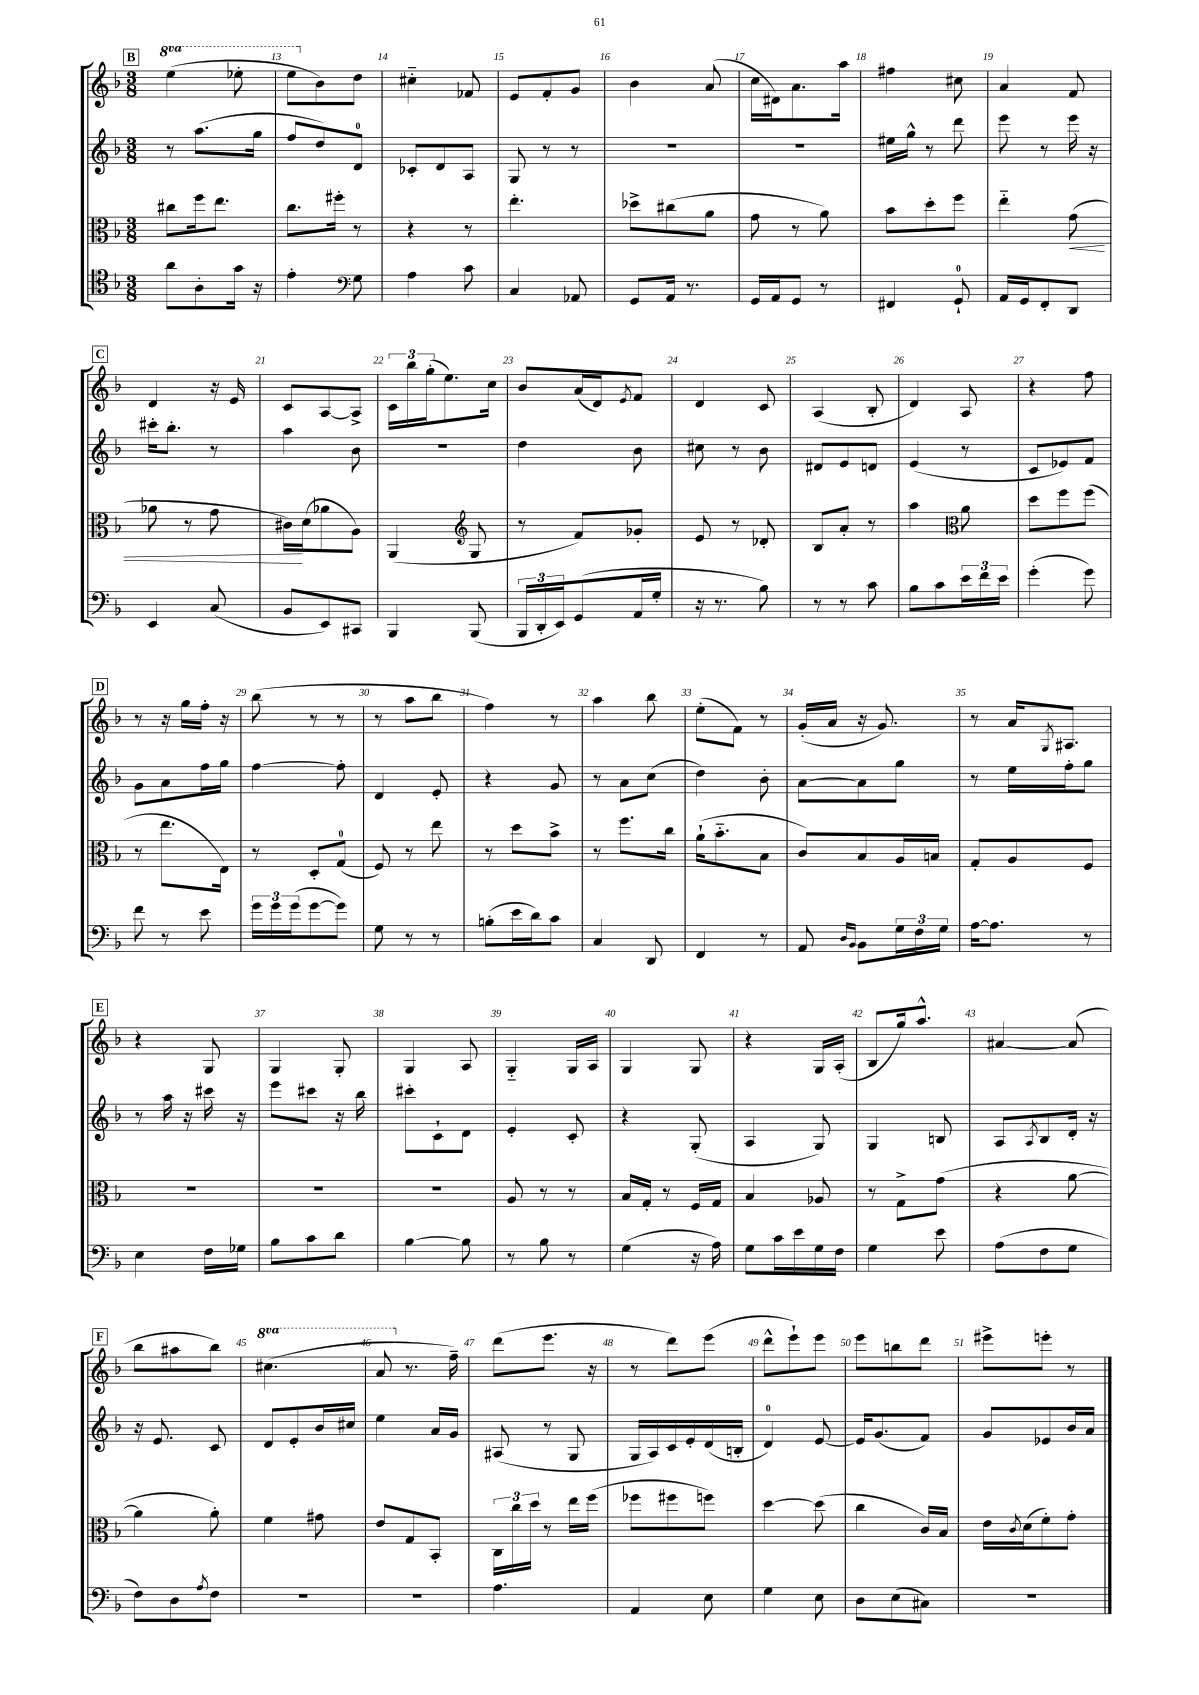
<<
\new StaffGroup <<
\new Staff = "s0" {
    \clef treble \key f \major \numericTimeSignature \time 3/8 \set Staff.ottavationMarkups = #ottavation-simple-ordinals
    \mark \markup { \box "B" } \ottava #1 e'''4( ees'''8-. |
    e'''8 \ottava #0 bes'8) d''8 |
    cis''4-_ fes'8 |
    e'8 f'8-. g'8 |
    bes'4 a'8( |
    c''16 dis'16) a'8. a''16 |
    fis''4 cis''8 |
    a'4 f'8 |
    \mark \markup { \box "C" } d'4 r16 e'16 |
    c'8 a8~ a8-> |
    \tuplet 3/2 { c'16 bes''16 g''16-.( } e''8.) c''16 |
    bes'8 a'16( d'16) \acciaccatura { e'8 } f'8 |
    d'4 c'8 |
    a4( bes8-. |
    d'4) a8 |
    r4 f''8 |
    \mark \markup { \box "D" } r8 r16 g''16 f''16-. r16 |
    bes''8( r8 r8 |
    r8 a''8 bes''8 |
    f''4) r8 |
    a''4 bes''8 |
    e''8-.( f'8) r8 |
    g'16-.( a'16 r16 g'8.) |
    r8 a'16 \acciaccatura { g8 } ais8. |
    \mark \markup { \box "E" } r4 g8 |
    g4 g8-. |
    g4 a8 |
    g4-_ g16 a16 |
    g4 g8 |
    r4 g16 a16-.( |
    bes8 g''16) a''8.-^ |
    ais'4~ ais'8( |
    \mark \markup { \box "F" } bes''8 ais''8 bes''8) |
    \ottava #1 cis'''4.( |
    a''8 \ottava #0 r8. f''16--) |
    d'''8( e'''8. r16 |
    r8 d'''8) e'''8( |
    d'''8-^ e'''8-!) e'''8 |
    e'''8 b''8 d'''8 |
    eis'''8-> e'''8-. r8 \bar "|." |
}
\new Staff = "s1" {
    \clef treble \key f \major \numericTimeSignature \time 3/8
    \mark \markup { \box "B" } r8 a''8.( g''16 |
    f''8 d''8) d'8-0 |
    ces'8-. d'8 a8 |
    g8 r8 r8 |
    R4. |
    R4. |
    eis''16 g''16-^ r8 d'''8 |
    e'''8 r8 e'''16 r16 |
    \mark \markup { \box "C" } cis'''16-. bes''8.-. r8 |
    a''4 bes'8 |
    r4. |
    d''4 bes'8 |
    cis''8 r8 bes'8 |
    dis'8 e'8 d'8 |
    e'4( r8 |
    c'8 ees'8) f'8 |
    \mark \markup { \box "D" } g'8 a'8 f''16 g''16 |
    f''4~ f''8-. |
    d'4 e'8-. |
    r4 g'8 |
    r8 a'8 c''8( |
    d''4) bes'8-. |
    a'8~ a'8 g''8 |
    r8 e''16 f''16-. g''8 |
    \mark \markup { \box "E" } r8 a''16 r16 cis'''16 r16 |
    e'''8 cis'''8 r16 bes''16 |
    cis'''8-. c'8-! d'8 |
    e'4-. c'8-. |
    r4 g8-.( |
    a4 g8) |
    g4 b8 |
    a8 \acciaccatura { a8 } bes8 d'16-. r16 |
    \mark \markup { \box "F" } r16 e'8. c'8 |
    d'8 e'8-. bes'16 cis''16 |
    e''4 a'16 g'16 |
    ais8( r8 g8 |
    g16 a16) c'16 e'16-. d'16( b16-. |
    d'4-0) e'8~ |
    e'16 g'8.( f'8) |
    g'8 ees'8 bes'16 a'16 \bar "|." |
}
\new Staff = "s2" {
    \clef alto \key f \major \numericTimeSignature \time 3/8
    \mark \markup { \box "B" } cis''8 f''16 e''8. |
    c''8. fis''16-. r8 |
    r4 r8 |
    e''4.-. |
    des''8-> cis''8( a'8 |
    g'8 r8 a'8) |
    bes'8 d''8-. f''8 |
    e''4-_ g'8\<( |
    \mark \markup { \box "C" } aes'8 r8 g'8 |
    cis'16\!) d'16( aes'8 a8) |
    a,4( \clef treble g8 |
    r8 f'8) ges'8-. |
    e'8 r8 des'8-. |
    bes8 a'8-. r8 |
    a''4 \clef alto a'8 |
    d''8 f''8 f''8( |
    \mark \markup { \box "D" } r8 e''8. e16) |
    r8 d8-. g8-0( |
    f8) r8 e''8 |
    r8 d''8 bes'8-> |
    r8 f''8. c''16 |
    a'16-!( bes'8.-_ bes8 |
    c'8) bes8 a16 b16 |
    g8-. a8 f8 |
    \mark \markup { \box "E" } R4. |
    R4. |
    R4. |
    a8 r8 r8 |
    bes16 g16-. r8 f16 g16 |
    bes4 aes8 |
    r8 g8-> g'8( |
    r4 a'8~ |
    \mark \markup { \box "F" } a'4 a'8-.) |
    f'4 gis'8 |
    e'8 g8 bes,8-. |
    \tuplet 3/2 { c16 c''16 d''16 } r8 e''16 f''16( |
    fes''8 fis''8 f''8) |
    d''4~ d''8( |
    c''4 c'16) bes16 |
    e'16 \acciaccatura { c'8 } d'16( f'8-.) g'8-. \bar "|." |
}
\new Staff = "s3" {
    \clef tenor \key f \major \numericTimeSignature \time 3/8
    \mark \markup { \box "B" } a'8 a8-. g'16 r16 |
    e'4-. \clef bass g8 |
    a4 c'8 |
    c4 aes,8 |
    g,8 a,16 r8. |
    g,16 a,16 g,8 r8 |
    fis,4 g,8-0-! |
    a,16 g,16 f,8-. d,8 |
    \mark \markup { \box "C" } e,4 c8( |
    bes,8 e,8) cis,8 |
    bes,,4 bes,,8( |
    \tuplet 3/2 { bes,,16 d,16-. e,16) } g,8( a,16 g16-. |
    r16 r8. bes8) |
    r8 r8 c'8 |
    bes8 c'8 \tuplet 3/2 { e'16 f'16 e'16 } |
    g'4-.( g'8) |
    \mark \markup { \box "D" } f'8 r8 e'8 |
    \tuplet 3/2 { g'16 g'16 g'16( } g'8~ g'8) |
    g8 r8 r8 |
    b8-.( e'16 d'16) c'8 |
    c4 d,8 |
    f,4 r8 |
    a,8 \grace { d16 bes,16 } bes,8 \tuplet 3/2 { g16 f16 g16 } |
    a16~ a8. r8 |
    \mark \markup { \box "E" } e4 f16 ges16 |
    bes8 c'8 d'8 |
    bes4~ bes8 |
    r8 bes8 r8 |
    g4( r16 a16) |
    g8 c'16 e'16 g16 f16 |
    g4 e'8 |
    a8( f8 g8 |
    \mark \markup { \box "F" } f8) d8 \acciaccatura { a8 } f8 |
    R4. |
    R4. |
    a4. |
    a,4 e8 |
    g4 e8 |
    d8 e8( cis8) |
    R4. \bar "|." |
}
>>
>>
\layout { \context { \Score currentBarNumber = #12 \override BarNumber.break-visibility = ##(#f #t #t) barNumberVisibility = #all-bar-numbers-visible } }
